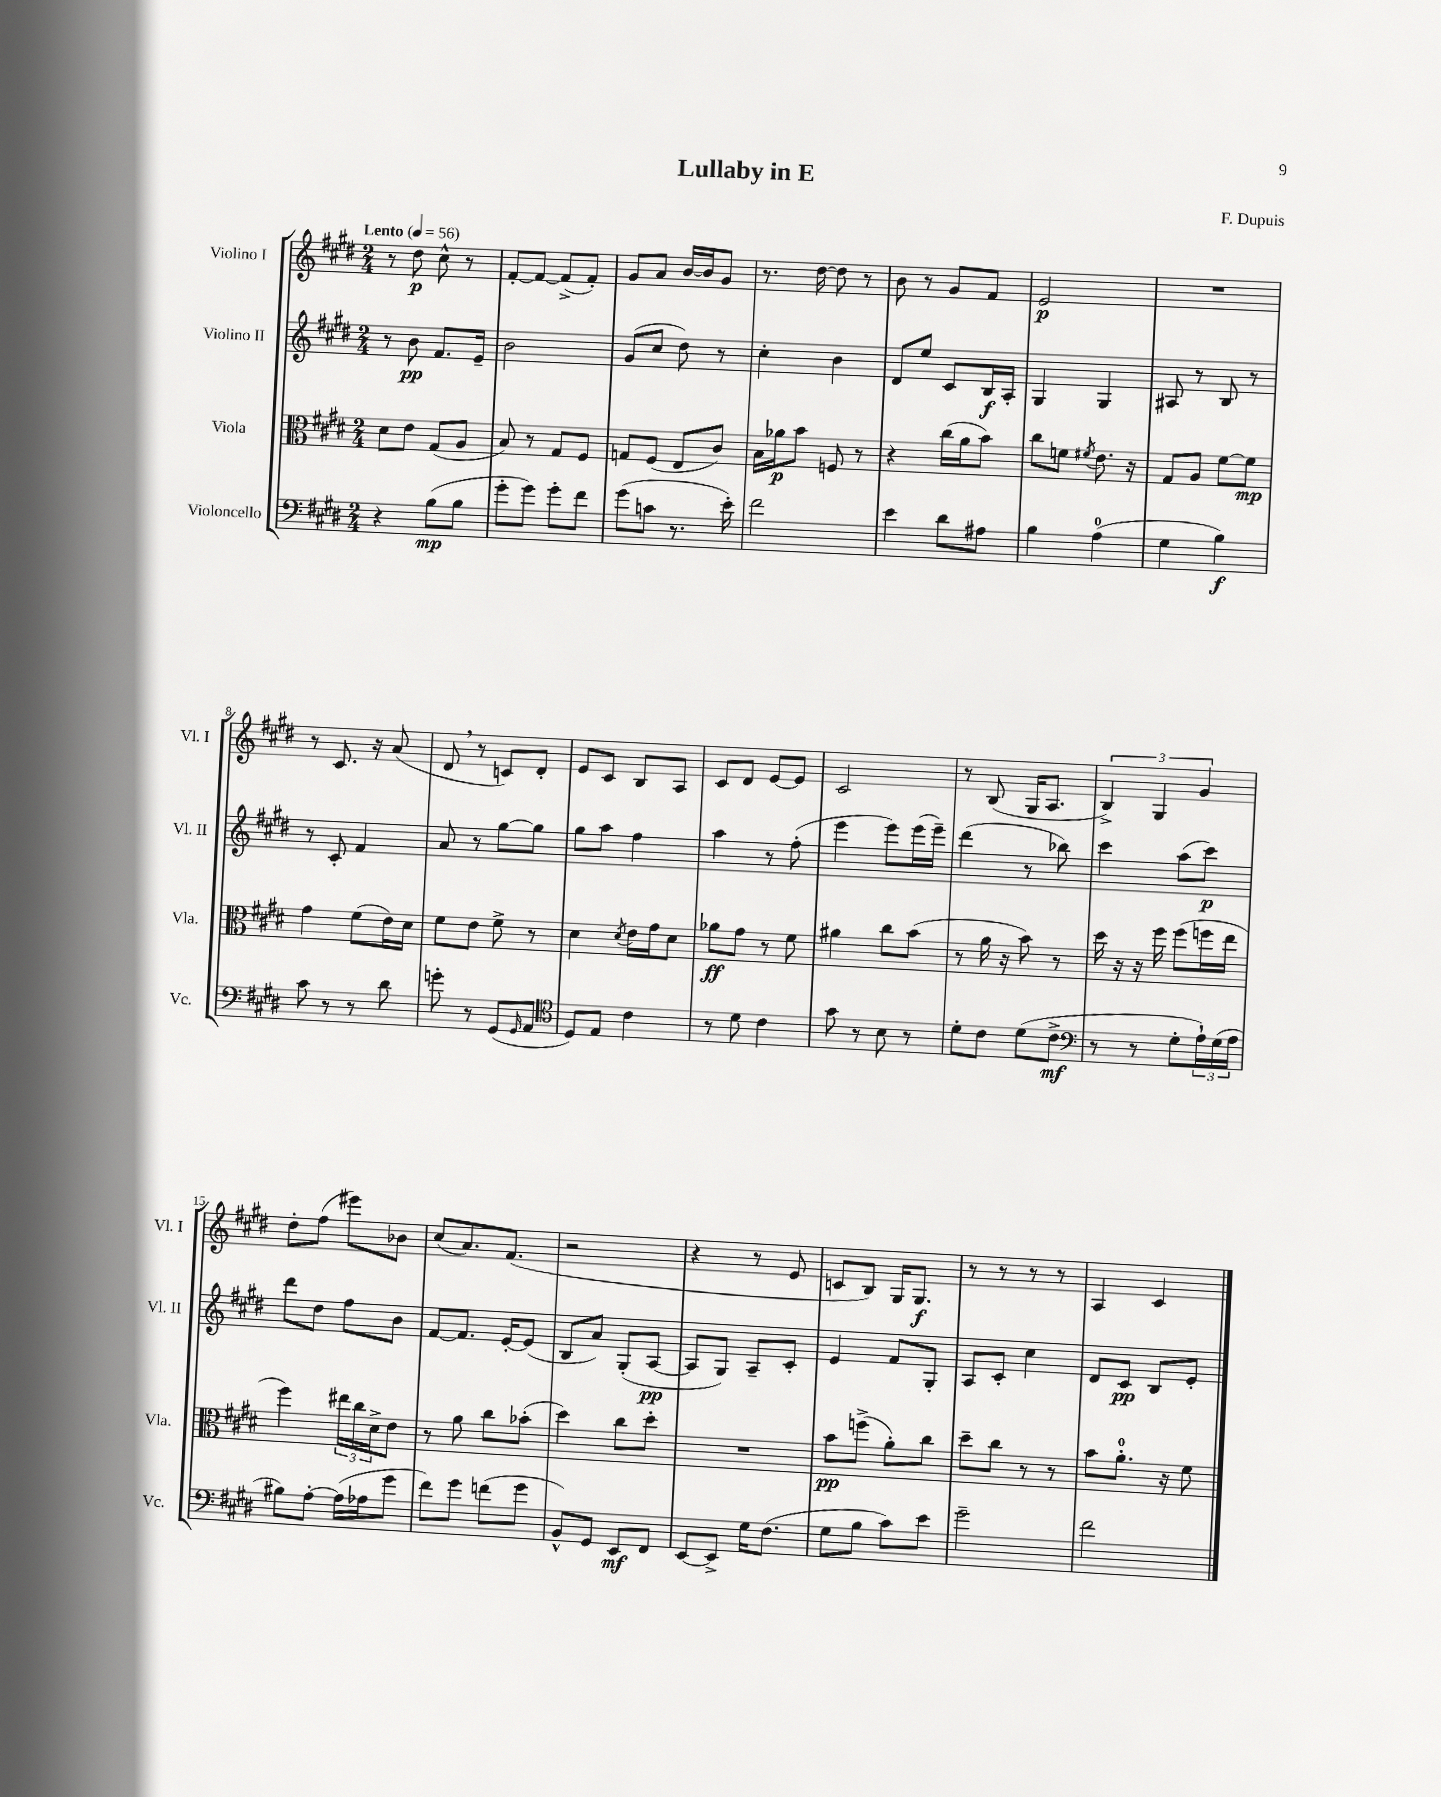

**kern	**kern	**kern	**kern
*staff4	*staff3	*staff2	*staff1
*clefF4	*clefC3	*clefG2	*clefG2
*k[f#c#g#d#]	*k[f#c#g#d#]	*k[f#c#g#d#]	*k[f#c#g#d#]
*M2/4	*M2/4	*M2/4	*M2/4
*MM56	*MM56	*MM56	*MM56
4r	8d#\L	8r	8r
.	8e\J	8b\	8dd#\
(8B\L	(8G#/L	8.f#/L	8cc#^^\
8B\J	8A/J	.	8r
.	.	16e~/Jk	.
=	=	=	=
8g#'\L	8B/)	2b\	[8f#'/L
8g#\J)	8r	.	8f#/_J
8g#'\L	8G#/L	.	(8f#^/]L
8f#\J	8F#/J	.	8f#'/J)
=	=	=	=
(8g#\L	8G/L	(8g#/L	8g#/L
8c\J	(8F#/J	8cc#/J	8a/J
8.r	8E/L	8dd#\)	[16b/LL
.	.	.	16b/]J
.	8c#/J)	8r	8g#/J
16e'\)	.	.	.
=	=	=	=
2f#\	16B\LL	4cc#'\	8.r
.	16a-\J	.	.
.	8b\J	.	.
.	.	.	[16dd#\
.	8F/	4b\	8dd#\]
.	8r	.	8r
=	=	=	=
4e\	4r	8d#/L	8b\
.	.	8ee/J	8r
8d#\L	(16cc#\LL	8c#/L	8g#/L
.	16a\J	.	.
8A#\J	8b\J)	16B/L	8f#/J
.	.	16A'/JJ	.
=	=	=	=
4B\	8cc#\L	4G#/	2e/
.	8f\J	.	.
.	8qf#/	.	.
(4A\	8.e\	4G#/	.
.	16r	.	.
=	=	=	=
4G#\	8G#/L	8A#/	2r
.	8A/J	8r	.
4B\)	[8f#\L	8B/	.
.	8f#\]J	8r	.
=	=	=	=
8c#\	4g#\	8r	8r
8r	.	8c#'/	8.c#/
8r	(8f#\L	4f#/	.
.	.	.	16r
8d#\	16e\L)	.	(8a/
.	16d#\JJ	.	.
=	=	=	=
8g'\	8f#\L	8a/	8d#/
8r	8e\J	8r	8r
(8GG#/L	8f#^\	[8gg#\L	8c/L)
16qqGG#/	.	.	.
8AA/J	8r	8gg#\]J	8d#'/J
=	=	=	=
*clefC4	*	*	*
8D#/L)	4d#\	8gg#\L	8e/L
8E/J	.	8aa\J	8c#/J
.	8qd#/	.	.
4c#\	16e\LL	4ff#\	8B/L
.	16g#\J	.	.
.	8d#\J	.	8A/J
=	=	=	=
8r	8a-\L	4aa\	8c#/L
8d#\	8g#\J	.	8d#/J
4c#\	8r	8r	[8e/L
.	8f#\	(8ff#'\	8e/]J
=	=	=	=
8g#\	4a#\	4eee\	2c#/
8r	.	.	.
8B\	8cc#\L	8eee\L)	.
8r	(8b\J	(16eee\L	.
.	.	16eee~\JJ)	.
=	=	=	=
8d#'\L	8r	(4ddd#\	8r
8c#\J	16a\	.	(8B/
.	16r	.	.
(8d#\L	8b\)	8r	16G#/LK
.	.	.	8.A/J
8c#^\J	8r	8bb-\)	.
=	=	=	=
*clefF4	*	*	*
8r	16dd#\	4ccc#\	6B^/)
.	16r	.	.
8r	16r	.	.
.	.	.	6G#/
.	16ff#\	.	.
8G#'\L	(8ff#\L	(8aa\L	.
.	.	.	6g#/
24A`\L)	16ff\L	8ccc#\J)	.
(24G#\	.	.	.
.	16ee\JJ	.	.
24A\JJ	.	.	.
=	=	=	=
8B#\L)	4ff#\)	8ddd#\L	8dd#'\L
[8A'\J	.	8dd#\J	(8ff#\J
(16A\]LL	24ee#\LL	8ff#\L	8eee#\L)
.	24cc#\	.	.
16A-\J	.	.	.
.	24d#^\J	.	.
8g#\J	8e\J	8b\J	8b-\J
=	=	=	=
8f#\L)	8r	[8f#/L	(8cc#/L
8g#\J	8a\	8.f#/]J	8.a/)
(8f\L	8cc#\L	.	.
.	.	[16e'/LK	(8.f#/J
8g#\J	(8b-'\J	(8e/]J	.
=	=	=	=
8BB^^/L)	4dd#\)	8B/L	2r
8GG#/J	.	8a/J)	.
8EE/L	8cc#\L	(8G#'/L	.
8FF#/J	8dd#'\J	[8A/J	.
=	=	=	=
[8EE/L	2r	8A/]L	4r
8EE^/]J	.	8G#/J)	.
16G#\LK	.	8A~/L	8r
(8.F#\J	.	.	.
.	.	8c#'/J	8e/
=	=	=	=
8G#\L	8b\L	4e/	8c/L
8B\J	(8ff^\J	.	8B/J)
8c#\L)	8a'\L)	8f#/L	16G#/LK
.	.	.	8.G#/J
8e\J	8cc#\J	8G#'/J	.
=	=	=	=
2g#~\	8dd#~\L	8A/L	8r
.	8cc#\J	8c#'/J	8r
.	8r	4cc#\	8r
.	8r	.	8r
=	=	=	=
2f#\	8b\L	8d#/L	4A/
.	8.a'\J	8c#/J	.
.	.	8B/L	4c#/
.	16r	.	.
.	8f#\	8e'/J	.
==	==	==	==
*-	*-	*-	*-
